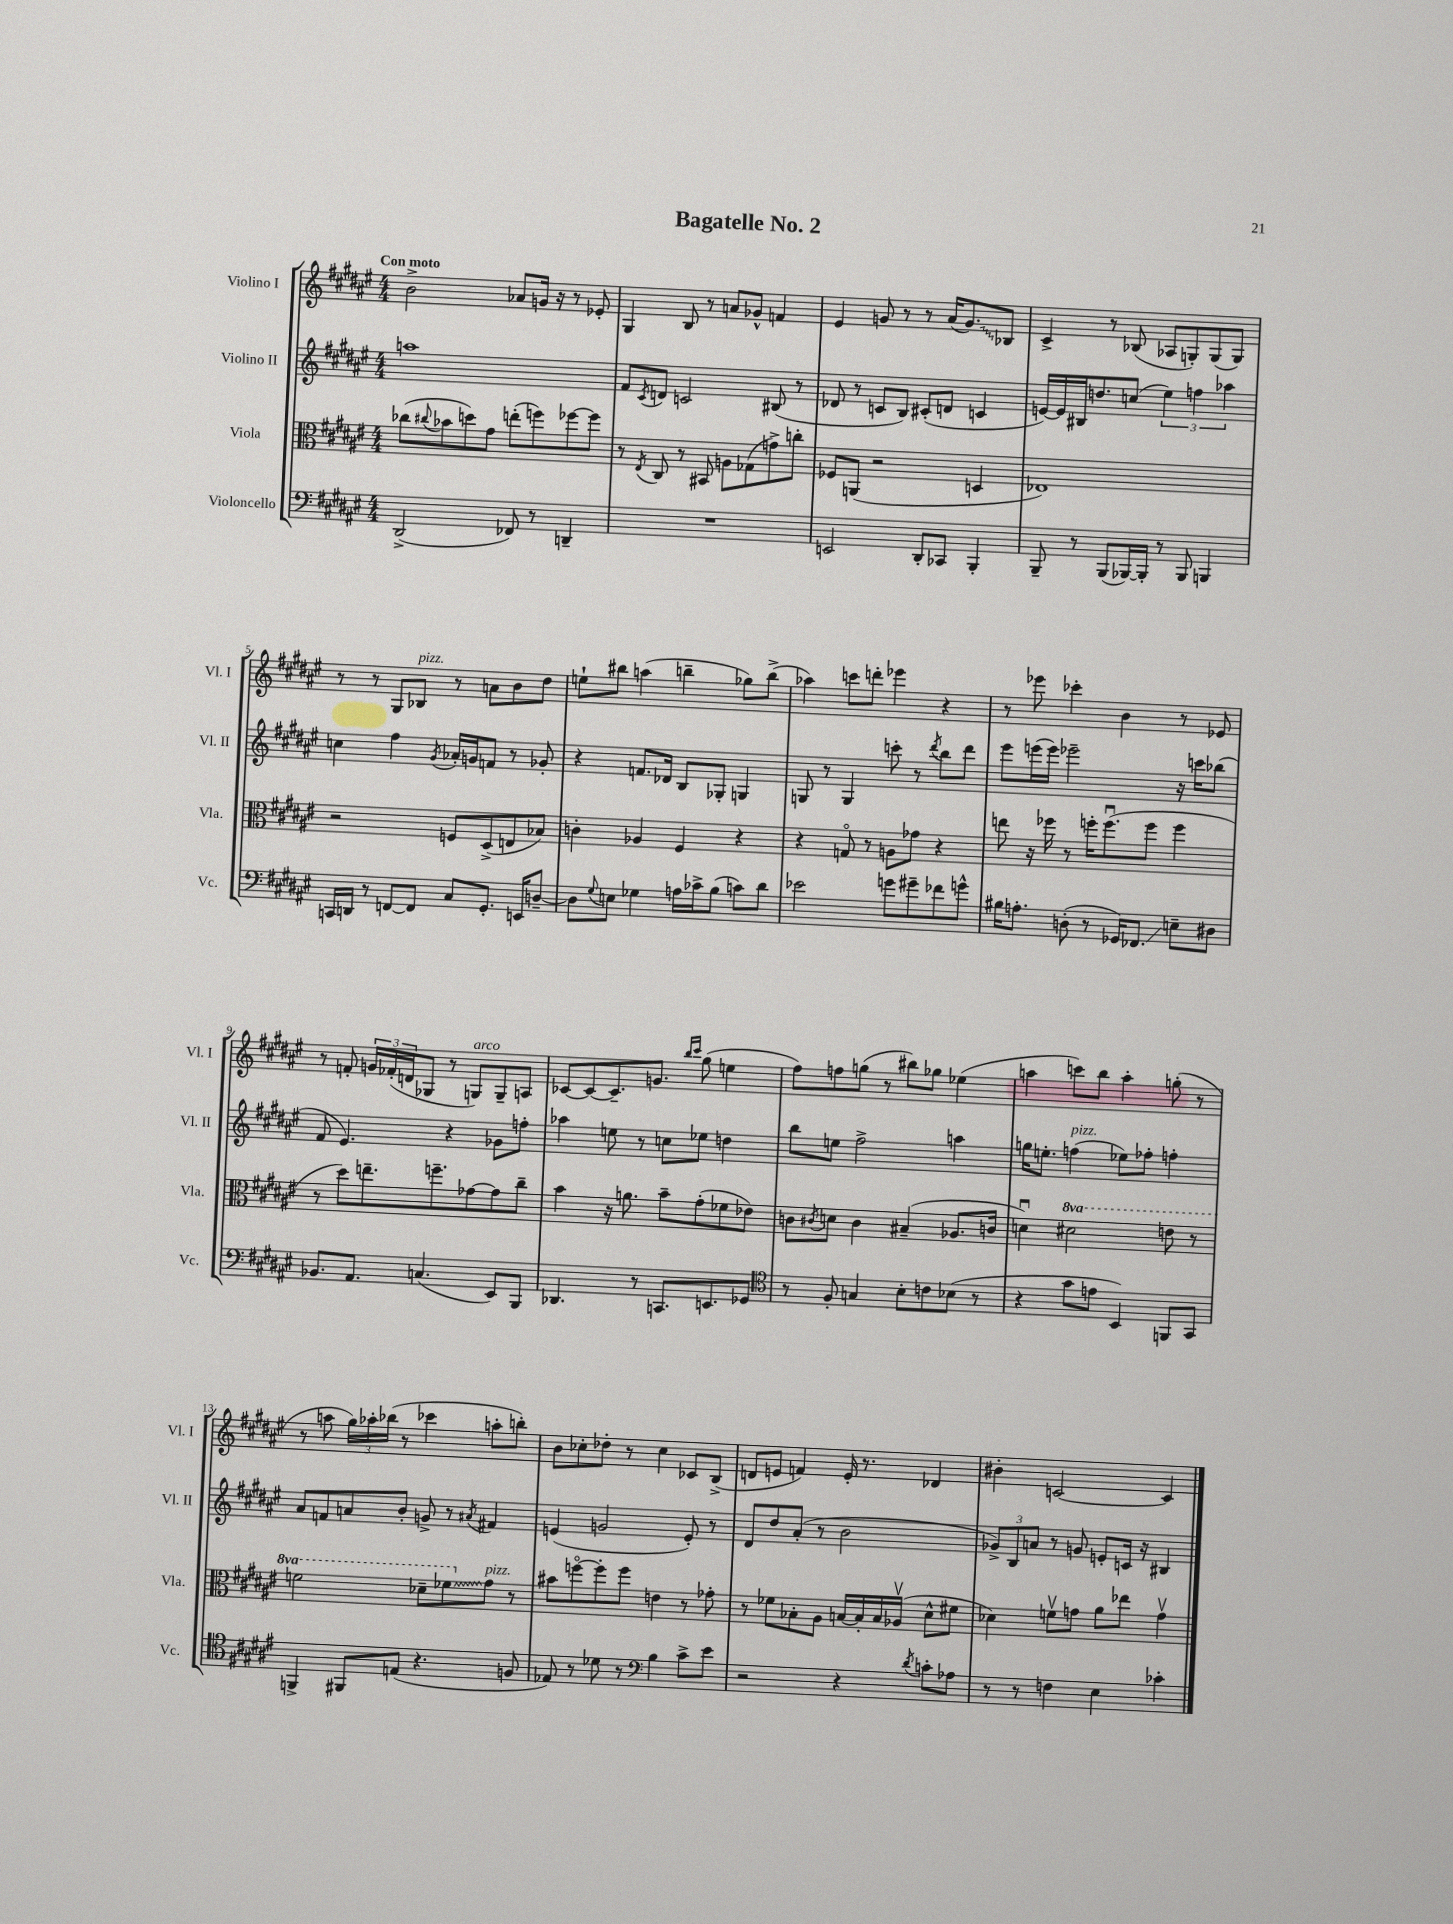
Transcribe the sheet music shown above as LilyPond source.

\header { title = "Bagatelle No. 2" }
<<
\new StaffGroup <<
\new Staff = "s0" \with { instrumentName = "Violino I" shortInstrumentName = "Vl. I" } {
    \clef treble \key fis \major \numericTimeSignature \time 4/4 \tempo "Con moto"
    b'2-> aes'8 g'16 r16 r8 ees'8-. |
    gis4 b8 r8 a'8 ges'8-^ f'4 |
    eis'4 g'8 r8 r8 ais'16( \once \override Glissando.style = #'zigzag g'8.\glissando) bes8 |
    cis'4-> r8 bes8( aes8 g8-.) g8( g8) |
    r8 r8 gis8 bes8^\markup { \italic "pizz." } r8 a'8 b'8 dis''8 |
    e''8-! bis''8 a''4( b''4-- ges''8) b''8->( |
    aes''4) c'''8 d'''8-. ees'''4 r4 |
    r8 ees'''8 ces'''4-. b'4 r8 ees'8 |
    r8 f'8-. \tuplet 3/2 { g'16 fes'16-.( d'16 } ges8 r8 g8^\markup { \italic "arco" }) g8-- a8 |
    ces'8~ ces'8~ ces'8.-- g'8. \grace { b''16 cis'''16 } gis''8( e''4 |
    fis''8) f''8 g''8( r8 bis''8) ges''8 ees''4( |
    a''4 c'''8) b''8 a''4-. g''8-.( r8 |
    r8 a''8 \tuplet 3/2 { gis''16) aes''16-. bes''16( } r8 ces'''4 a''8-. b''8-.) |
    b'8 ces''8-. des''8-. r8 ces''4 ces'8 b8->( |
    d'8 e'8 f'4) e'16-. r8. des'4 |
    bis'4-. c'2~ c'4 \bar "|." |
}
\new Staff = "s1" \with { instrumentName = "Violino II" shortInstrumentName = "Vl. II" } {
    \clef treble \key fis \major \numericTimeSignature \time 4/4
    a''1 |
    fis'8 \acciaccatura { cis'8 } d'8 c'2 bis8( r8 |
    des'8 r8 c'8 b8) cis'8-.( d'8 c'4 |
    e'16~) e'16 bis16 d''8. c''8( \tuplet 3/2 { eis''4) f''4 aes''4 } |
    c''4 fis''4 \acciaccatura { gis'8 } aes'16-. g'16 f'8 r8 ges'8-. |
    r4 f'8. des'16 b8 ges8-. g4 |
    g8 r8 g4 c'''8-. r8 \acciaccatura { dis'''8 } b''8 dis'''8 |
    eis'''8 e'''16( e'''16) ees'''2-- r16 c'''16 bes''8( |
    fis'8 eis'4.) r4 ges'8 f''8-. |
    aes''4 e''8 r8 c''8 ees''8 d''4 |
    b''8 e''8 fis''2-> a''4 |
    g''16 e''8.-. f''4^\markup { \italic "pizz." }( ees''8) fes''8-. f''4-. |
    ais'8 f'8 a'8 b'8-. g'8-> r8 \acciaccatura { ais'8 } fis'4 |
    e'4( g'2 e'8-.) r8 |
    dis'8 dis''8 ais'8-.( r8 b'2 |
    \tuplet 3/2 { ges'8->) b8 a'8 } r8 g'8 e'8-. c'16 r16 bis4 \bar "|." |
}
\new Staff = "s2" \with { instrumentName = "Viola" shortInstrumentName = "Vla." } {
    \clef alto \key fis \major \numericTimeSignature \time 4/4 \set Staff.ottavationMarkups = #ottavation-simple-ordinals
    ces''8( \appoggiatura { cis''8 } bes'8 d''8) gis'8 e''8-.( f''8) fes''8~ fes''8 |
    r8 \acciaccatura { eis8 } cis8 r8 bis,8 a8 ges8( g'8->) c''8-. |
    fes8 a,8( r2 d4 |
    ees1) |
    r2 f8 dis8->( e8 bes8) |
    c'4-. aes4 fis4 r4 |
    r4 g8\flageolet r8 a8 ges'8 r4 |
    e''8 r16 fes''16 r8 f''16-. f''8.\downbow( f''8 f''4 |
    r8 dis''8) e''8.-- f''8.-- ges'8~ ges'8 cis''8-- |
    b'4 r16 a'8. b'8-- gis'8-.( fes'8 ees'8) |
    c'8 \acciaccatura { cis'8 } d'8 cis'4 bis4--( aes8. c'16 |
    d'4\downbow) \ottava #1 dis''!2 e''8 r8 |
    f''2 des''8-- \once \override Glissando.style = #'zigzag fes''8\glissando \ottava #0 gis'8^\markup { \italic "pizz." } r8 |
    bis'8 f''8~\flageolet f''8-. f''8 e'4 r8 ges'8-. |
    r8 fes'8 bes8-. ais8 b16~ b16-. b16 aes16\upbow( dis'8-^ fis'8 |
    des'4) f'8\upbow g'8 ais'8 ees''8 g'4\upbow \bar "|." |
}
\new Staff = "s3" \with { instrumentName = "Violoncello" shortInstrumentName = "Vc." } {
    \clef bass \key fis \major \numericTimeSignature \time 4/4
    dis,2->( fes,8) r8 d,4-- |
    R1 |
    e,2 dis,8-. ces,8 b,,4-. |
    b,,8-- r8 b,,8( bes,,16~) bes,,16-. r8 bes,,8 b,,4 |
    c,16 d,16 r8 f,8~ f,8 cis8 gis,8.-. e,16 d8~-- |
    d8 \appoggiatura { gis8 } e8 ges4 a16 ces'16-> b8( c'8) dis'8 |
    ees'2 g'8 gis'8-- fes'8 g'8-^ |
    bis16 a8.-. d8-.( r8 ges,16) fes,8.\glissando e8-- dis8 |
    bes,8. ais,8. c4.( eis,8) b,,8 |
    des,4. r8 c,8. e,8. ges,8 |
    \clef tenor r8 fis8-. g4 b8-. c'8 bes8( r8 |
    r4 gis'8 e'8 b,4) f,8 gis,8 |
    f,4-> fis,8 e8( r4. f8 |
    ees8) r8 des'8 r8 \clef bass b4 cis'8-> eis'8 |
    r2 r4 \acciaccatura { dis'8 } c'8-. aes8 |
    r8 r8 f4 eis4 ces'4-. \bar "|." |
}
>>
>>
